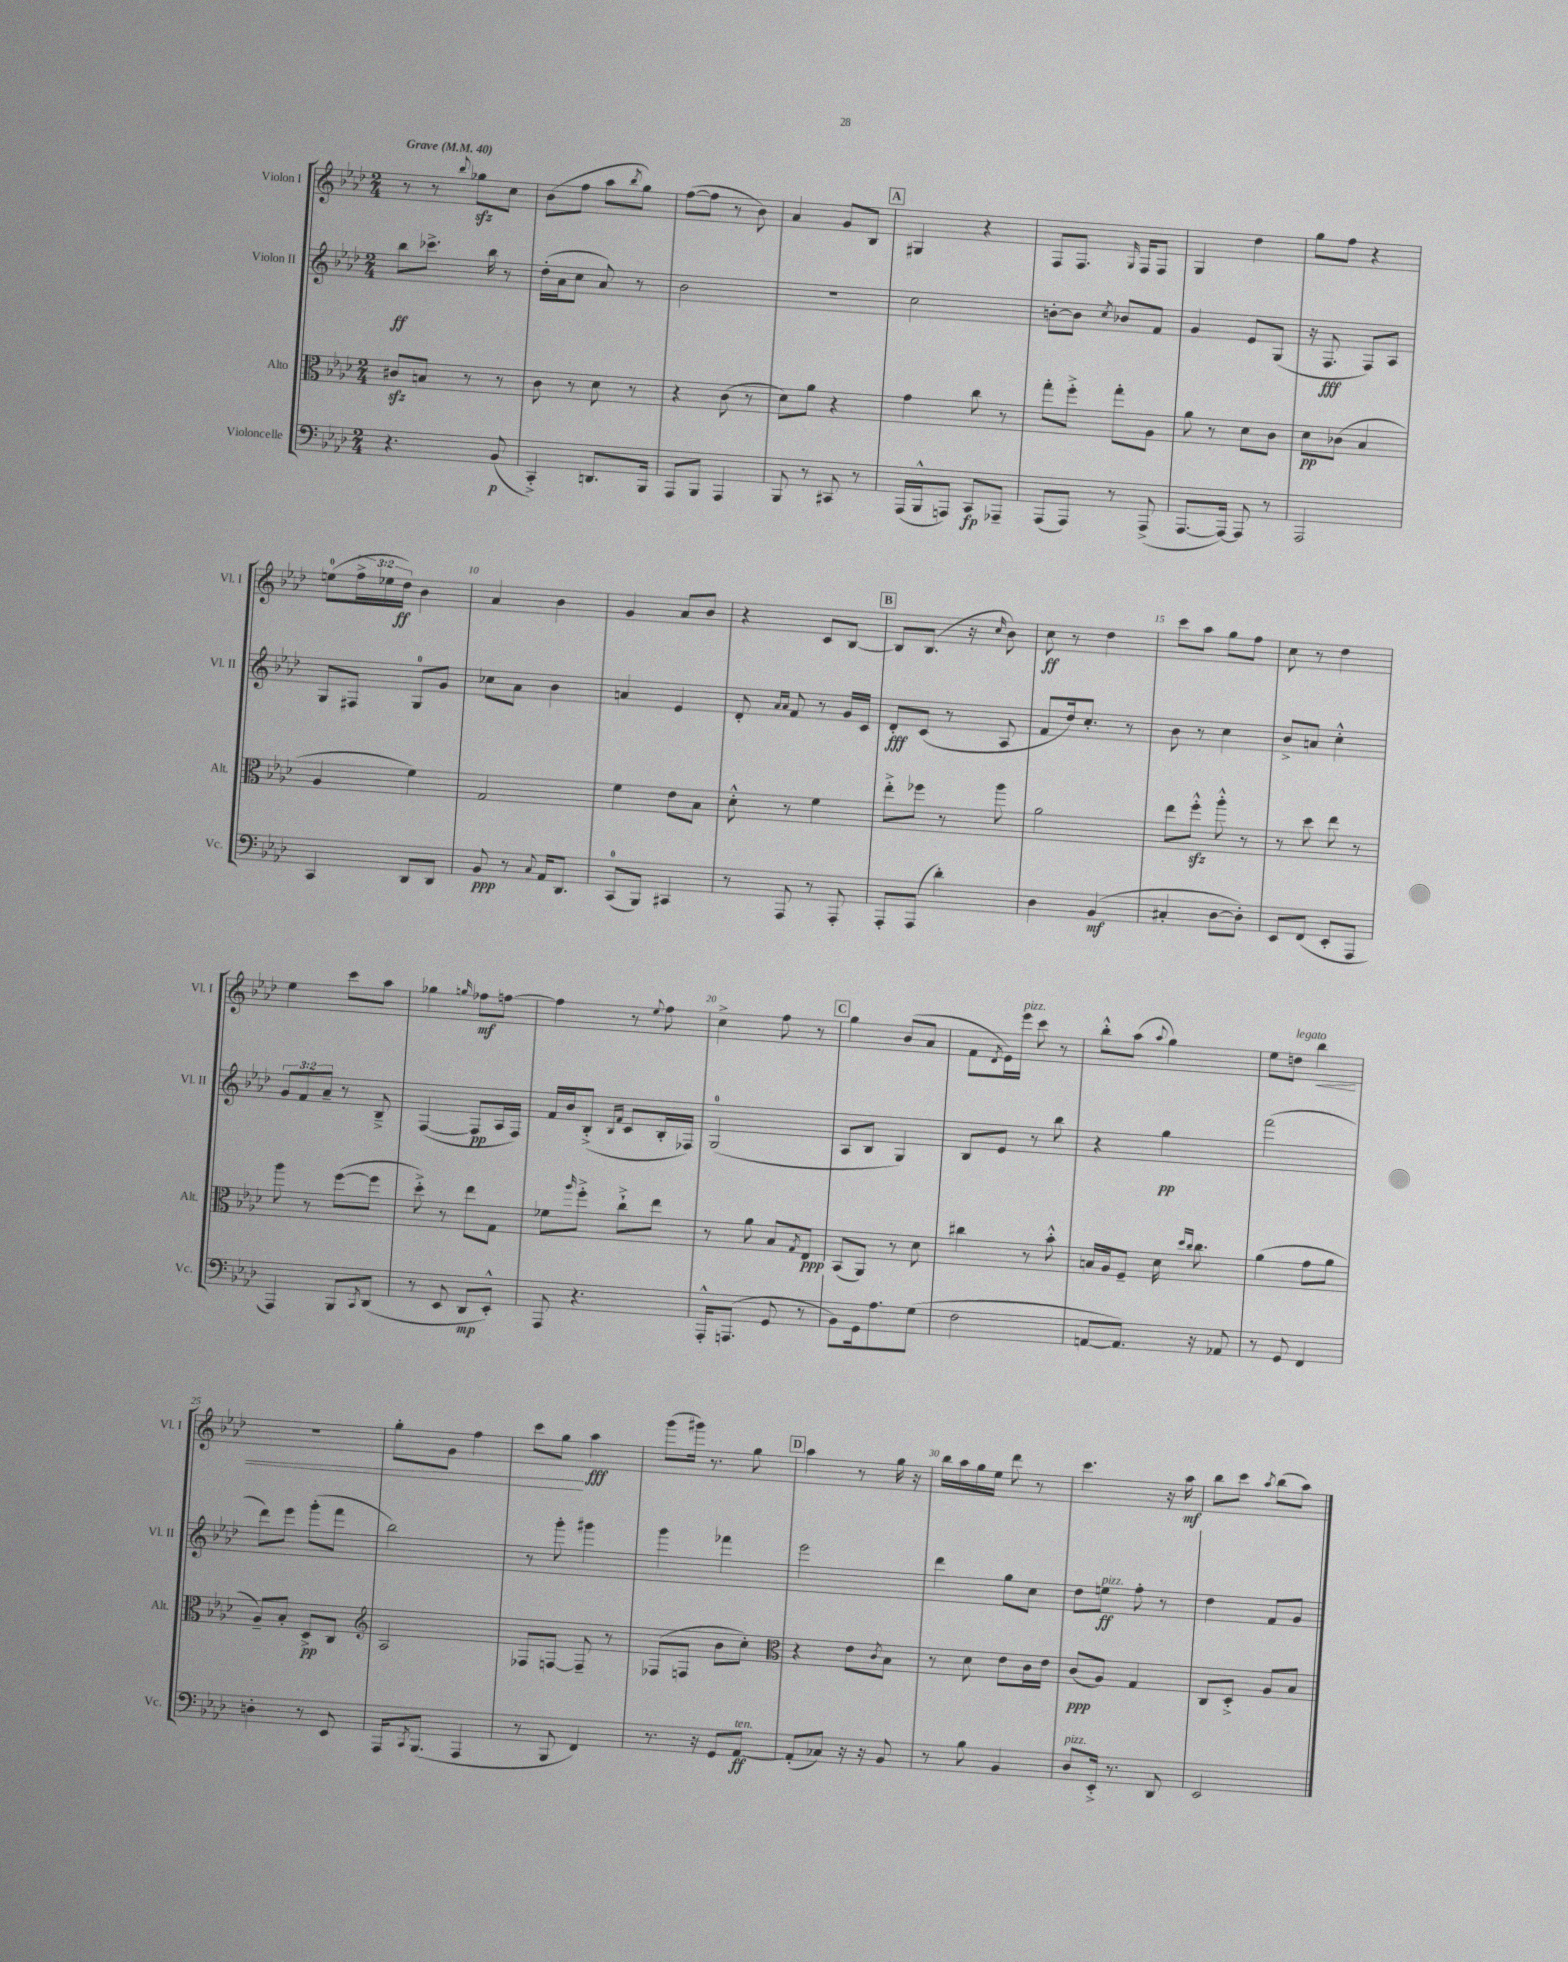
<<
\new StaffGroup <<
\new Staff = "s0" \with { instrumentName = "Violon I" shortInstrumentName = "Vl. I" } {
    \clef treble \key aes \major \numericTimeSignature \time 2/4 \override Staff.TupletNumber.text = #tuplet-number::calc-fraction-text \tempo "Grave" 4 = 40
    r8 r8 \appoggiatura { bes''8 } ges''8\sfz c''8 |
    bes'8( f''8 aes''8 \acciaccatura { bes''8 } g''8) |
    f''8~( f''8 r8 bes'8) |
    aes'4 g'8 bes8 |
    \mark \markup { \box "A" } gis4 r4 |
    f8 f8. \grace { g16 } f16 f8 |
    g4 des''4 |
    g''8 f''8 r4 |
    e''8-0( \tuplet 3/2 { f''16-> ees''16 des''16\ff) } bes'4 |
    aes'4 bes'4 |
    g'4 aes'8 bes'8 |
    r4 c'8 bes8~ |
    \mark \markup { \box "B" } bes8 bes8.( r16 \grace { c''16 } bes'8) |
    c''8\ff r8 des''4 |
    c'''8 aes''8 g''8 f''8 |
    c''8 r8 des''4 |
    ees''4 c'''8 aes''8 |
    ges''4 \grace { g''16 } fes''8\mf f''8~ |
    f''4 r8 \appoggiatura { ees''8 } f''8 |
    c''4-> f''8 r8 |
    \mark \markup { \box "C" } g''4 bes'8( aes'8 |
    f'8 \acciaccatura { des'8 } ees'16) ees'''16^\markup { \italic "pizz." } c'''8 r8 |
    bes''8-.-^ aes''8( \appoggiatura { aes''8 } g''4) |
    ees''8 d''8^\markup { \italic "legato" } bes''4\< |
    r2 |
    g''8-. g'8 f''4 |
    c'''8 g''8\! aes''4\fff |
    g'''8( gis'''16) r8. g''8 |
    \mark \markup { \box "D" } aes''4 r8 g''16 r16 |
    bes''16 aes''16 g''16 ees''16 des'''8 r8 |
    c'''4. r16 aes''16\mf |
    bes''8 c'''8 \acciaccatura { aes''8 } bes''8( aes''8) \bar "|." |
}
\new Staff = "s1" \with { instrumentName = "Violon II" shortInstrumentName = "Vl. II" } {
    \clef treble \key aes \major \numericTimeSignature \time 2/4 \override Staff.TupletNumber.text = #tuplet-number::calc-fraction-text
    bes''8\ff ces'''8.-> bes''16 r8 |
    des''16-.( aes'16 c''8 aes'8) r8 |
    bes'2 |
    r2 |
    \mark \markup { \box "A" } c''2 |
    b'8~-. b'8 \acciaccatura { c''8 } bes'8 f'8 |
    g'4 ees'8 g8( |
    r16 f8.\fff f8) aes8 |
    g8 fis8 g8-0 g'8 |
    ces''8 aes'8 bes'4 |
    a'4 ees'4 |
    des'8-. \grace { aes'16 aes'16 } f'8 r8 g'16 c'16 |
    \mark \markup { \box "B" } des'8-.\fff c'8( r8 aes8 |
    f'8 des''16) c''8.-. r8 |
    bes'8 r8 c''4 |
    bes'8-> a'8 c''4-.-^ |
    \tuplet 3/2 { g'8 f'8 aes'8-- } r8 bes8---> |
    f4~( f8\pp aes16 f16) |
    f'16 bes'16 bes8-.->( \grace { bes16 f'16 } c'8 bes16-. fes16) |
    g2-0( |
    \mark \markup { \box "C" } aes8 bes8 g4) |
    bes8 ees'8 r8 bes''8 |
    r4 g''4\pp |
    f'''2( |
    des'''8) ees'''8 g'''8-.( f'''8 |
    bes''2) |
    r8 g'''8-. gis'''4 |
    g'''4 fes'''4 |
    \mark \markup { \box "D" } ees'''2 |
    des'''4 g''8 c''8 |
    des''8 e''8\ff^\markup { \italic "pizz." } f''8-. r8 |
    des''4 f'8 g'8 \bar "|." |
}
\new Staff = "s2" \with { instrumentName = "Alto" shortInstrumentName = "Alt." } {
    \clef alto \key aes \major \numericTimeSignature \time 2/4
    cis'8\sfz b8 r8 r8 |
    c'8 r8 des'8 r8 |
    r4 c'8( r8 |
    des'8) aes'8 r4 |
    \mark \markup { \box "A" } g'4 c''8 r8 |
    g''8-. f''8-.-> g''8-. aes8 |
    aes'8 r8 des'8 c'8 |
    des'8\pp ces'8( bes4 |
    aes4 f'4) |
    g2 |
    f'4 ees'8 bes8 |
    des'8-.-^ r8 f'4 |
    \mark \markup { \box "B" } ees''8-.-> fes''8 r8 aes''8 |
    aes'2 |
    ees''8 f''8-.-^\sfz aes''8-.-^ r8 |
    r8 des''8 ees''8 r8 |
    aes''8 r8 f''8~( f''8 |
    des''8-.->) r8 ees''8 g8 |
    fes'8 \grace { aes''16 } f''8-.-> c''8-!-> ees''8 |
    r8 aes'8 bes8 \acciaccatura { g8 } ees8\ppp |
    \mark \markup { \box "C" } bes,8( aes,8) r8 des'8 |
    cis''4 r8 bes'8-.-^ |
    b16 aes16 f8-- des'16 \grace { des''16 c''16 } c''8. |
    aes'4( g'8 aes'8 |
    aes8--) bes8-. des8->\pp c8 |
    \clef treble aes2 |
    fes8 f8~ f8-- r8 |
    fes8( f8 bes'8 c''8-.) |
    \mark \markup { \box "D" } \clef alto r4 ees'8 \acciaccatura { c'8 } bes8 |
    r8 des'8 ees'8 c'16 ees'16 |
    c'8\ppp( aes8) g4 |
    c8 des8-.-> aes8 bes8 \bar "|." |
}
\new Staff = "s3" \with { instrumentName = "Violoncelle" shortInstrumentName = "Vc." } {
    \clef bass \key aes \major \numericTimeSignature \time 2/4
    r4. bes,8\p( |
    c,4-.->) d,8. bes,,16 |
    aes,,8 bes,,8 aes,,4 |
    bes,,8 r8 cis,8 r8 |
    \mark \markup { \box "A" } aes,,16( bes,,16-^ a,,8) c,8\fp aes,,8-- |
    aes,,8( aes,,8) r8 aes,,8->( |
    aes,,8.~ aes,,16~) aes,,8 r8 |
    aes,,2 |
    c,4 des,8 des,8 |
    bes,8\ppp r8 \appoggiatura { c8 } aes,16 des,8. |
    c,8-0( bes,,8) cis,4 |
    r8 aes,,8 r8 aes,,8-. |
    \mark \markup { \box "B" } aes,,8-. aes,,8( des'4-.) |
    des4 bes,4\mf( |
    cis4-. des8~ des8-.) |
    ees,8 f,8( ees,8-. aes,,8 |
    aes,,4) bes,,8 \acciaccatura { c,8 } des,8( |
    r8 ees,8 des,8\mp ees,8-.-^) |
    aes,,8 r4. |
    aes,,16-.-^ a,,8.( g,8 r8 |
    \mark \markup { \box "C" } bes,8) g,16 aes8. g8( |
    f2 |
    a,8~ a,8.) r16 aes,8 |
    r8 g,8 f,4 |
    d4-. r8 ees,8 |
    aes,,16 \acciaccatura { c,8 } bes,,8.( aes,,4 |
    r8 bes,,8 f,4) |
    r8. r16 g,8 aes,8~\ff^\markup { \italic "ten." } |
    \mark \markup { \box "D" } aes,8-.( ces8) r16 r16 bes,8 |
    r8 bes8 bes,4 |
    des8^\markup { \italic "pizz." } ees,16-.-> r8. des,8 |
    ees,2 \bar "|." |
}
>>
>>
\layout { \context { \Score \override BarNumber.break-visibility = ##(#f #t #t) barNumberVisibility = #(every-nth-bar-number-visible 5) } }
